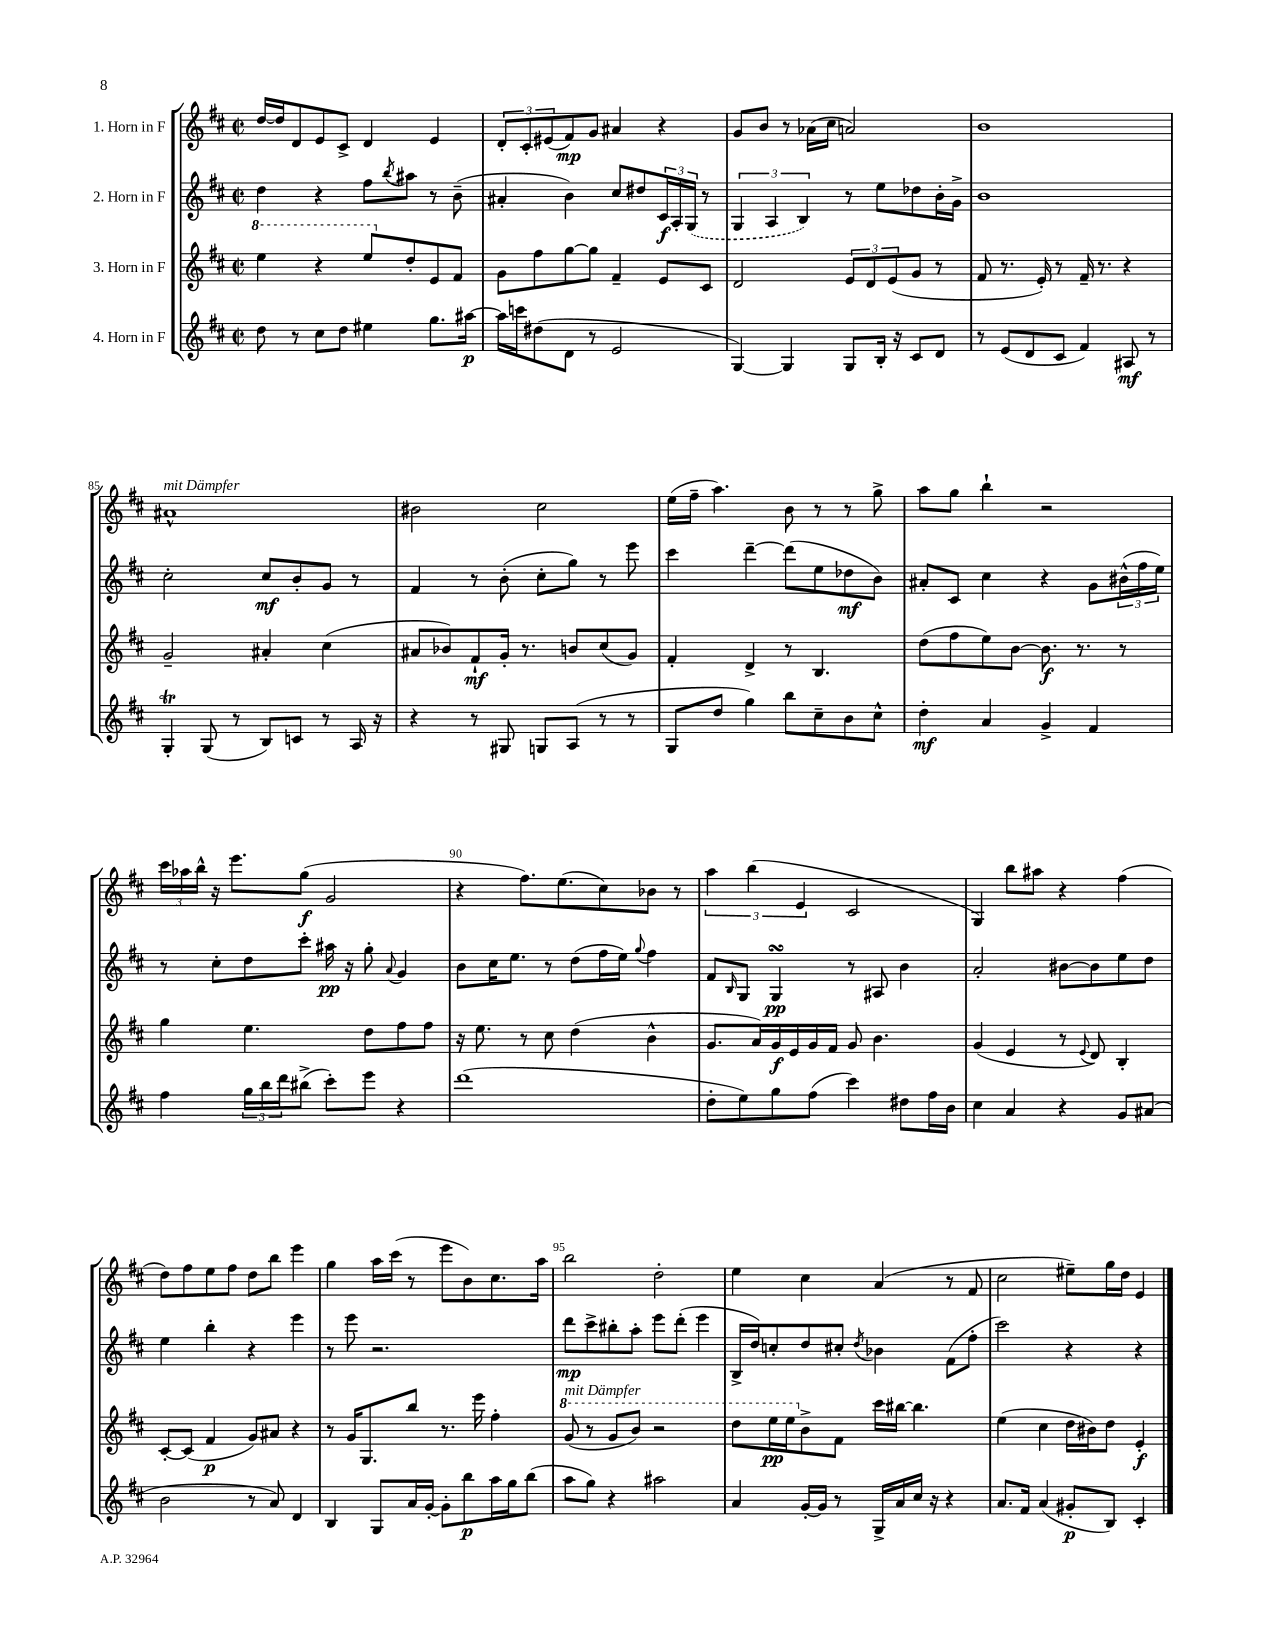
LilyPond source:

<<
\new StaffGroup <<
\new Staff = "s0" \with { instrumentName = "1. Horn in F" } {
    \clef treble \key d \major \defaultTimeSignature \time 2/2
    d''16~ d''16 d'8 e'8 cis'8-> d'4 e'4 |
    \tuplet 3/2 { d'8-. cis'8-. eis'8( } fis'8\mp) g'8 ais'4 r4 |
    g'8 b'8 r8 aes'16( cis''16 a'2) |
    b'1 |
    ais'1-^^\markup { \italic "mit Dämpfer" } |
    bis'2 cis''2 |
    e''16( fis''16-- a''4.) b'8 r8 r8 g''8-> |
    a''8 g''8 b''4-! r2 |
    \tuplet 3/2 { cis'''16 aes''16 b''16-^ } r16 e'''8. g''8\f( g'2 |
    r4 fis''8.) e''8.( cis''8) bes'8 r8 |
    \tuplet 3/2 { a''4 b''4( e'4 } cis'2 |
    g4) b''8 ais''8 r4 fis''4( |
    d''8) fis''8 e''8 fis''8 d''8 b''8 e'''4 |
    g''4 a''16 cis'''16( r8 e'''8 b'8) cis''8. a''16 |
    b''2 d''2-. |
    e''4 cis''4 a'4( r8 fis'8 |
    cis''2 eis''8--) g''16 d''16 e'4 \bar "|." |
}
\new Staff = "s1" \with { instrumentName = "2. Horn in F" } {
    \clef treble \key d \major \defaultTimeSignature \time 2/2
    d''4 r4 fis''8 \acciaccatura { b''8 } ais''8 r8 b'8--( |
    ais'4-. b'4) cis''8 dis''8 \tuplet 3/2 { cis'16\f a16-. \once \slurDashed g16( } r8 |
    \tuplet 3/2 { g4 a4 b4) } r8 e''8 des''8 b'16-. g'16-> |
    b'1 |
    cis''2-. cis''8\mf b'8-. g'8 r8 |
    fis'4 r8 b'8-.( cis''8-. g''8) r8 e'''8 |
    cis'''4 d'''4~-- d'''8( e''8 des''8\mf b'8) |
    ais'8-. cis'8 cis''4 r4 g'8 \tuplet 3/2 { bis'16-^( fis''16 e''16) } |
    r8 cis''8-. d''8 cis'''8-. ais''16\pp r16 g''8-. \appoggiatura { a'8 } g'4 |
    b'8 cis''16 e''8. r8 d''8( fis''16 e''16) \appoggiatura { g''8 } fis''4 |
    fis'8 \grace { b16 } g8 g4\turn\pp r8 ais8 b'4 |
    a'2-. bis'8~ bis'8 e''8 d''8 |
    e''4 b''4-. r4 e'''4 |
    r8 e'''8 r2. |
    d'''8\mp cis'''8-> bis''8-. a''8-. e'''8 d'''8-.( e'''4 |
    b16-> d''16) c''8-. d''8 cis''8-. \acciaccatura { d''8 } bes'4 fis'8( fis''8-. |
    cis'''2) r4 r4 \bar "|." |
}
\new Staff = "s2" \with { instrumentName = "3. Horn in F" } {
    \clef treble \key d \major \defaultTimeSignature \time 2/2
    \ottava #1 e'''4 r4 e'''8 \ottava #0 d''8-. e'8 fis'8 |
    g'8 fis''8 g''8~ g''8 fis'4-- e'8 cis'8 |
    d'2 \tuplet 3/2 { e'8 d'8 e'8( } g'8 r8 |
    fis'8 r8. e'16-.) r8 fis'16-- r8. r4 |
    g'2-- ais'4-. cis''4( |
    ais'8 bes'8) fis'8-!\mf g'16-. r8. b'8 cis''8( g'8) |
    fis'4-. d'4-> r8 b4. |
    d''8( fis''8 e''8) b'8~ b'8.\f r8. r8 |
    g''4 e''4. d''8 fis''8 fis''8 |
    r16 e''8. r8 cis''8 d''4( b'4-^ |
    g'8. a'16) g'16\f e'16 g'16 fis'16 g'8 b'4. |
    g'4( e'4 r8 \appoggiatura { e'8 } d'8) b4-. |
    cis'8~-. cis'8( fis'4\p g'8) ais'8 r4 |
    r8 g'16 g8. b''8 r8. e'''16 fis''4-. |
    \ottava #1 g''8^\markup { \italic "mit Dämpfer" }( r8 g''8 b''8) r2 |
    d'''8 e'''16\pp e'''16 \ottava #0 b'8-> fis'8 cis'''16 bis''16~ bis''4. |
    e''4( cis''4 d''16 bis'16) d''8 e'4-.\f \bar "|." |
}
\new Staff = "s3" \with { instrumentName = "4. Horn in F" } {
    \clef treble \key d \major \defaultTimeSignature \time 2/2
    d''8 r8 cis''8 d''8 eis''4 g''8. ais''16~\p |
    ais''16 c'''16 dis''8( d'8 r8 e'2 |
    g4~) g4 g8 b16-. r16 cis'8 d'8 |
    r8 e'8( d'8 cis'8 fis'4) ais8\mf r8 |
    g4-.\trill g8( r8 b8) c'8 r8 a16 r16 |
    r4 r8 gis8 g8 a8( r8 r8 |
    g8 d''8 g''4) b''8 cis''8-- b'8 cis''8-^ |
    d''4-.\mf a'4 g'4-> fis'4 |
    fis''4 \tuplet 3/2 { g''16 b''16 d'''16 } bis''8->( cis'''8-.) e'''8 r4 |
    d'''1( |
    d''8-. e''8) g''8 fis''8( cis'''4) dis''8 fis''16 b'16 |
    cis''4 a'4 r4 g'8 ais'8( |
    b'2 r8 a'8) d'4 |
    b4 g8 a'16 g'16~-. g'8-. b''8\p a''16 g''16 b''8( |
    a''8 g''8) r4 ais''2 |
    a'4 g'16~-. g'16 r8 g16-> a'16 cis''16 r16 r4 |
    a'8. fis'16 a'4( gis'8-.\p b8) cis'4-. \bar "|." |
}
>>
>>
\layout { \context { \Score currentBarNumber = #81 \override BarNumber.break-visibility = ##(#f #t #t) barNumberVisibility = #(every-nth-bar-number-visible 5) } }
